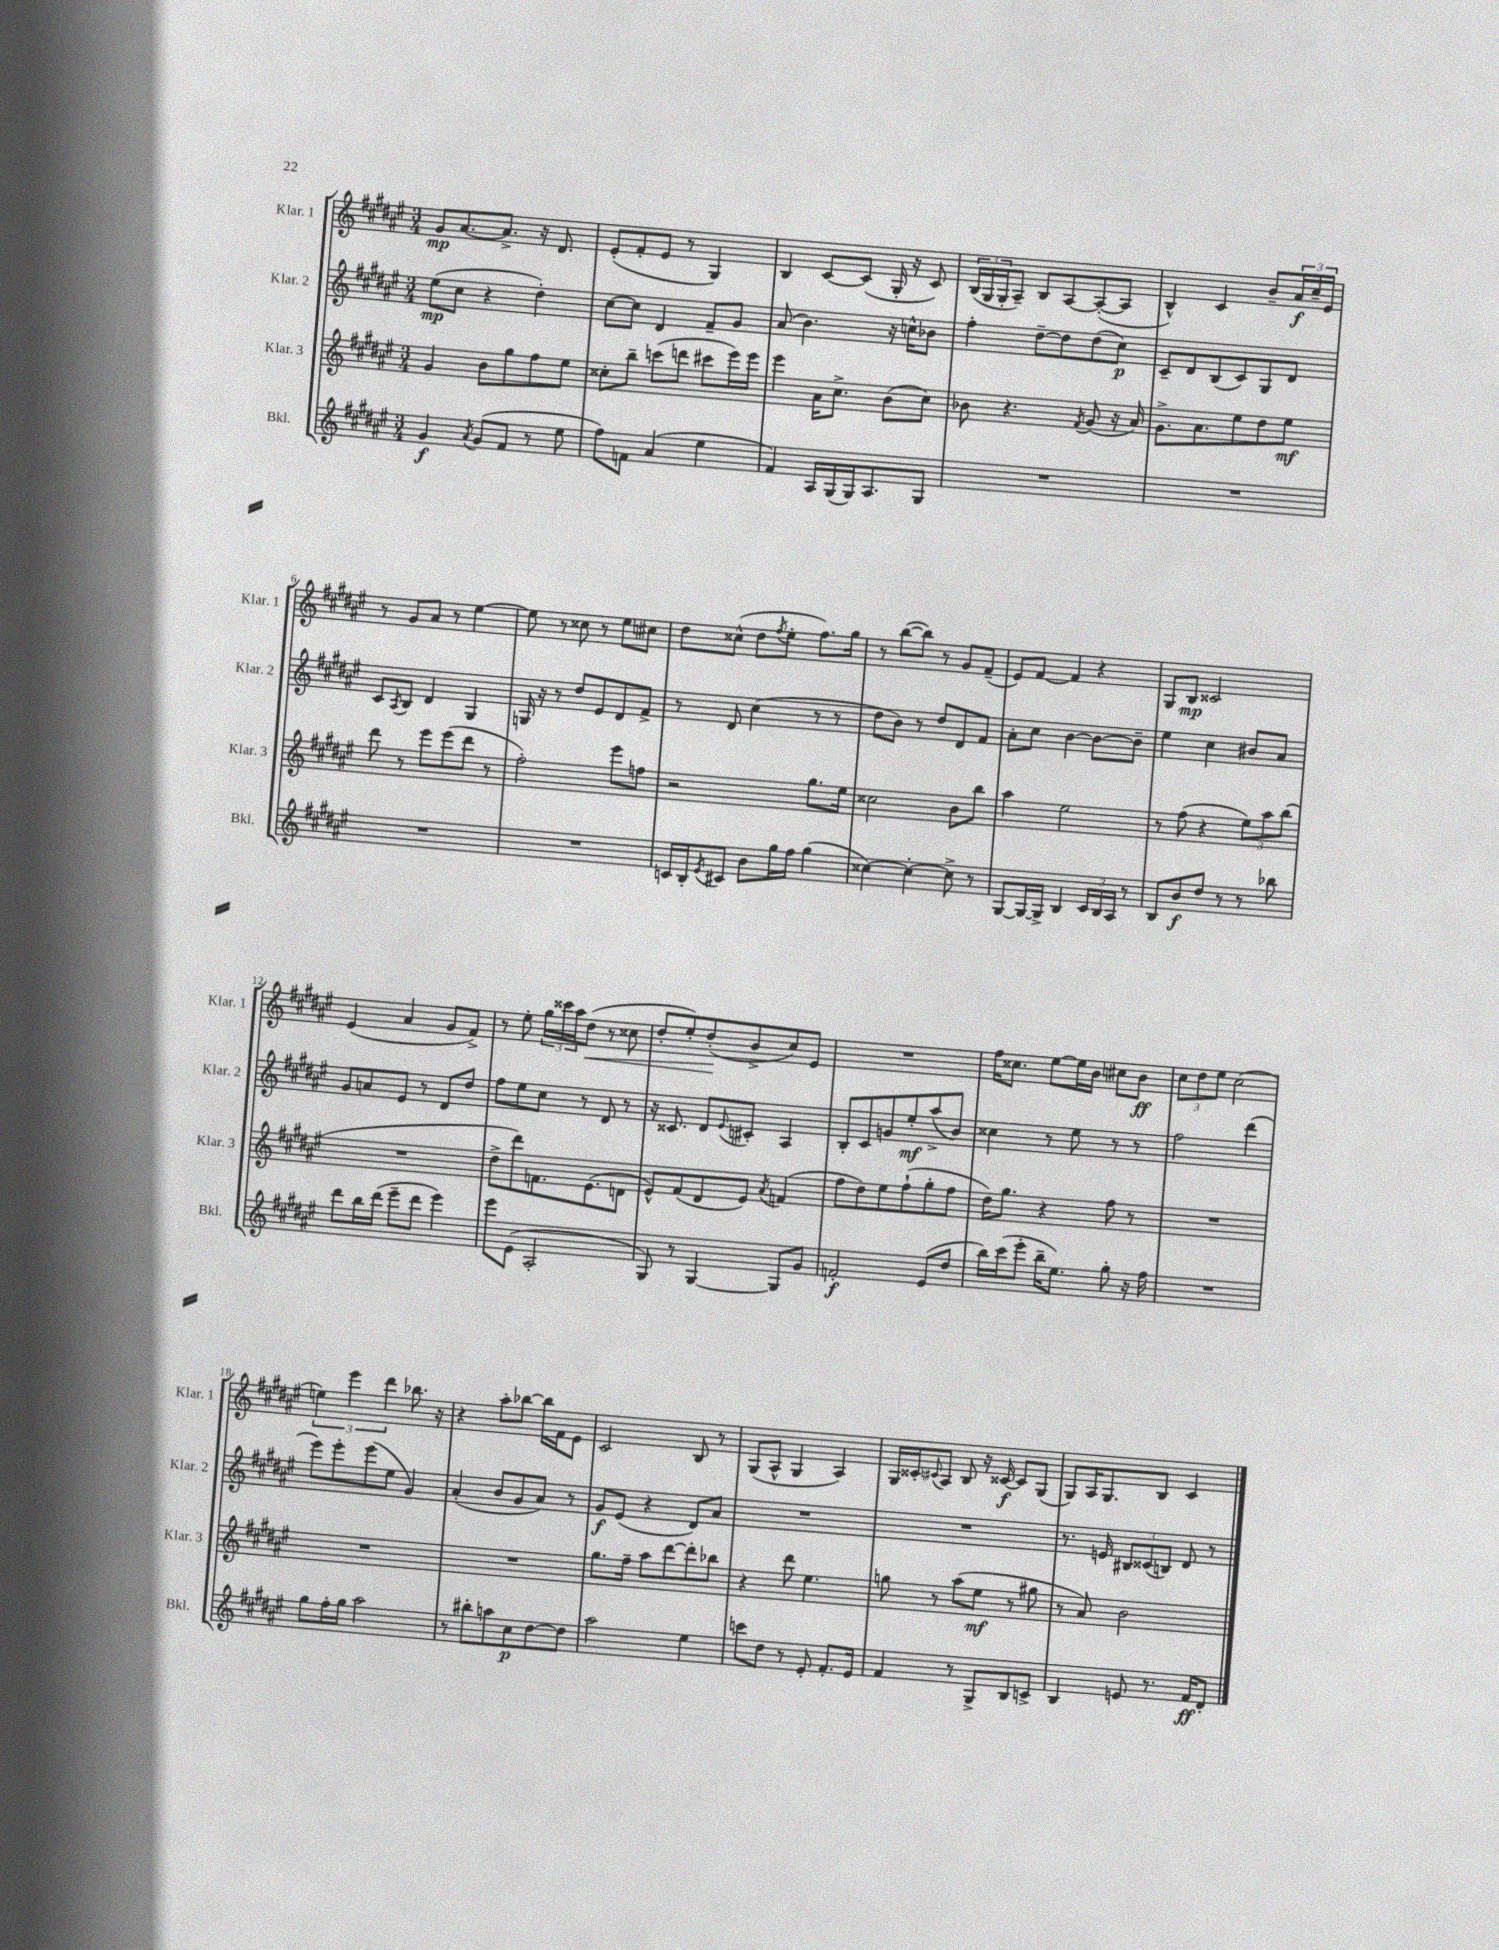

**kern	**dynam	**kern	**dynam	**kern	**dynam	**kern	**dynam
*part4	*part4	*part3	*part3	*part2	*part2	*part1	*part1
*staff4	*staff4	*staff3	*staff3	*staff2	*staff2	*staff1	*staff1
*I"Bkl.	*	*I"Klar. 3	*	*I"Klar. 2	*	*I"Klar. 1	*
*I'Bkl.	*	*I'Klar. 3	*	*I'Klar. 2	*	*I'Klar. 1	*
*clefG2	*	*clefG2	*	*clefG2	*	*clefG2	*
*k[f#c#g#d#a#e#]	*	*k[f#c#g#d#a#e#]	*	*k[f#c#g#d#a#e#]	*	*k[f#c#g#d#a#e#]	*
*M3/4	*	*M3/4	*	*M3/4	*	*M3/4	*
=1	=1	=1	=1	=1	=1	=1	=1
4g#/	f	4g#/	.	(8ee#\L	mp	8g#/L	mp
.	.	.	.	8cc#\J	.	[8.a#/	.
8qa#/	.	.	.	.	.	.	.
(8g#/L	.	8b\L	.	4r	.	.	.
.	.	.	.	.	.	8.a#^/J]	.
8f#/J	.	8gg#\	.	.	.	.	.
8r	.	8ff#\	.	4dd#'\)	.	16r	.
.	.	.	.	.	.	8.d#/	.
8ee#\	.	8ee#\J	.	.	.	.	.
=2	=2	=2	=2	=2	=2	=2	=2
8ff#\L)	.	8cc##X'\L	.	[8cc#\L	.	(8e#'/L	.
8fn\J	.	8bb~\J	.	8cc#\J]	.	8f#'/	.
(4a#/	.	(8cccn\L	.	4d#/	.	8e#/J	.
.	.	8dddn\J	.	.	.	8r	.
4ee#\	.	8ccc#X\L	.	8f#~/L	.	4G#/)	.
.	.	16eee#\L)	.	8g#/J	.	.	.
.	.	16eee#\JJ	.	.	.	.	.
=3	=3	=3	=3	=3	=3	=3	=3
4f#/)	.	4eee#\	.	(8a#/	.	4B/	.
.	.	.	.	4.b\)	.	.	.
16A#/LL	.	16a#\KL	.	.	.	[8c#/L	.
(16G#/	.	8.cc#^\J	.	.	.	.	.
16G#/J)	.	.	.	.	.	(8c#/J]	.
8.A#/	.	.	.	.	.	.	.
.	.	(8b\L	.	16r	.	16G#'/	.
.	.	.	.	16ccn^^\KL	.	16r	.
8G#/J	.	8cc#\J)	.	8b-X\J	.	8c#/)	.
=4	=4	=4	=4	=4	=4	=4	=4
2.r	.	8b-X\	.	4ff#'\	.	(24B/LL	.
.	.	.	.	.	.	24G#/	.
.	.	.	.	.	.	24G#'/J	.
.	.	4.r	.	.	.	8A#~/J)	.
.	.	.	.	[8dd#~\L	.	8B/L	.
.	.	.	.	8dd#\]	.	[8A#/	.
.	.	8qf#/	.	.	.	.	.
.	.	(8g#/	.	(8dd#\	.	(8A#'/_	.
.	.	16r	.	8cc#\J)	p	8A#/J]	.
.	.	16a#/)	.	.	.	.	.
=5	=5	=5	=5	=5	=5	=5	=5
2.r	.	8.g#^\L	.	8c#~/L	.	4B^^/)	.
.	.	.	.	8d#/	.	.	.
.	.	8.a#\	.	.	.	.	.
.	.	.	.	(8B/	.	4c#/	.
.	.	8ee#\	.	8c#/)	.	.	.
.	.	8dd#\	.	8G#/	.	8b~/L	.
.	.	8ee#\J	mf	8d#/J	.	24a#/L	f
.	.	.	.	.	.	24cc#~/	.
.	.	.	.	.	.	24e#/JJ	.
!!LO:LB:g=z
=6	=6	=6	=6	=6	=6	=6	=6
2.r	.	8ddd#\	.	8c#/L	.	8r	.
.	.	.	.	8qA#/	.	.	.
.	.	8r	.	8B/J	.	8g#/L	.
.	.	8eee#\L	.	4d#/	.	8a#/J	.
.	.	(8eee#\	.	.	.	8r	.
.	.	8ddd#\J	.	4G#/	.	[4ee#\	.
.	.	8r	.	.	.	.	.
=7	=7	=7	=7	=7	=7	=7	=7
2.r	.	2ff#'\)	.	16Gn/	.	8ee#\]	.
.	.	.	.	16r	.	.	.
.	.	.	.	8r	.	8r	.
.	.	.	.	8dd#/L	.	8cc##X\	.
.	.	.	.	8e#/	.	8r	.
.	.	8eee#\L	.	8d#/	.	8ee#\L	.
.	.	8ffn\J	.	8f#^/J	.	8cc#X\J	.
=8	=8	=8	=8	=8	=8	=8	=8
16cn/LL	.	2r	.	8r	.	8dd#\L	.
16B'/J	.	.	.	.	.	.	.
8qe#/	.	.	.	.	.	.	.
8c#X/J	.	.	.	8d#/	.	(8cc##X^^\J	.
8b\L	.	.	.	(4cc#\	.	8dd#\L	.
.	.	.	.	.	.	8qff#/	.
16gg#\L	.	.	.	.	.	8ee#'\J	.
16ff#\JJ	.	.	.	.	.	.	.
(4gg#\	.	8.gg#\L	.	8r	.	8.ff#\L)	.
.	.	.	.	8r	.	.	.
.	.	16ee#\Jk	.	.	.	16gg#\Jk	.
=9	=9	=9	=9	=9	=9	=9	=9
[4cc##X\)	.	2cc##X\	.	8dd#\L	.	8r	.
.	.	.	.	8b\J)	.	([8bb\L	.
4cc##'\_	.	.	.	8r	.	8bb\J])	.
.	.	.	.	8dd#/L	.	8r	.
8cc##^\]	.	8b\L	.	8d#/	.	8g#/L	.
8r	.	8bb\J	.	8f#/J	.	(8f#~/J	.
=10	=10	=10	=10	=10	=10	=10	=10
[8G#/L	.	4aa#\	.	8a#'\L	.	8e#/L)	.
16G#/L_	.	.	.	8cc#\J	.	[8f#/J	.
16G#^/JJ]	.	.	.	.	.	.	.
4B/	.	2ee#\	.	[4b\	.	4f#/]	.
24c#/LL	.	.	.	8b\L_	.	4r	.
24B/	.	.	.	.	.	.	.
24A#/JJ	.	.	.	.	.	.	.
8r	.	.	.	8b~\J]	.	.	.
=11	=11	=11	=11	=11	=11	=11	=11
8B/L	.	8r	.	4ee#\	.	8G#/L	.
8b/	f	(8ff#\	.	.	.	8B/J	mp
8dd#/J	.	4r	.	4cc#\	.	2c##X/	.
8r	.	.	.	.	.	.	.
8r	.	12ee#\L)	.	8b#X/L	.	.	.
.	.	12aa#\	.	.	.	.	.
8bb-X\	.	.	.	8a#/J	.	.	.
.	.	(12bb\J	.	.	.	.	.
!!LO:LB:g=z
=12	=12	=12	=12	=12	=12	=12	=12
8ddd#\L	.	2.r	.	8g#/L	.	(4e#/	.
16bb\L	.	.	.	8an/	.	.	.
(16ddd#\JJ	.	.	.	.	.	.	.
8eee#~\L	.	.	.	8e#/J	.	4a#/	.
8ddd#\J	.	.	.	8r	.	.	.
4eee#\)	.	.	.	8d#/L	.	8g#/L	.
.	.	.	.	8dd#/J	.	8f#^/J)	.
=13	=13	=13	=13	=13	=13	=13	=13
8eee#\L	.	8dd#^\L	.	8ff#\L	.	8r	.
(8e#\J	.	8ddd#\)	.	8ee#\	.	8ee#'\	.
2A#'/	.	8.fn\	.	8cc#\J	.	24gg#\LL	.
.	.	.	.	.	.	24ccc##X\	.
.	.	.	.	.	.	24aa#\J	.
!	!	!	!	!	!	!	!LO:HP:b
.	.	.	.	8r	.	(8dd#\J	<
.	.	(8.e#\	.	.	.	.	.
.	.	.	.	8d#/	.	8r	.
.	.	8dn\J	.	8r	.	8cc##X\	.
=14	=14	=14	=14	=14	=14	=14	=14
8G#/)	.	8e#^^/L)	.	16r	.	8dd#'/L	.
.	.	.	.	8.c##X/	.	.	.
8r	.	(8f#/	.	.	.	8ee#'/)	.
[4G#/	.	8d#/	.	8d#/L	.	(8dd#'/	.
.	.	.	.	8qqe#/	.	.	.
.	.	8e#/J)	.	8c#X'/J	.	8b^/	[
.	.	8qa#/	.	.	.	.	.
8G#/L]	.	(4fn/	.	4A#/	.	8cc#/)	.
8g#/J	.	.	.	.	.	8e#/J	.
=15	=15	=15	=15	=15	=15	=15	=15
2fn'/	f	8ff#\L	.	8B'/L	.	2.r	.
.	.	8dd#\)	.	8c#/	.	.	.
.	.	8ee#\	.	8gn/	.	.	.
.	.	(8ff#`\	.	8ee#'/	mf	.	.
(8e#/L	.	8gg#'\	.	(8aa#^/	.	.	.
8dd#/J	.	8ff#\J	.	8b/J)	.	.	.
=16	=16	=16	=16	=16	=16	=16	=16
16bb\LL)	.	16dd#\KL)	.	4cc##X\	.	16ff#\KL	.
(16ccc#\J	.	8.gg#\J	.	.	.	8.cc##X\J	.
8eee#'\J	.	.	.	.	.	.	.
16bb~\KL	.	4r	.	8r	.	[8ee#\L	.
8.ee#\J)	.	.	.	.	.	.	.
.	.	.	.	8ee#\	.	16ee#\L]	.
.	.	.	.	.	.	16b\JJ	.
8gg#'\	.	8ff#\	.	8r	.	8cc#X\L	.
16r	.	8r	.	8r	.	8b\J	ff
16ff#\	.	.	.	.	.	.	.
=17	=17	=17	=17	=17	=17	=17	=17
2.r	.	2.r	.	2ff#\	.	12cc#\L	.
.	.	.	.	.	.	12dd#\	.
.	.	.	.	.	.	12ee#\J	.
.	.	.	.	.	.	(2cc#\	.
.	.	.	.	(4ddd#\	.	.	.
!!LO:LB:g=z
=18	=18	=18	=18	=18	=18	=18	=18
8gg#\L	.	2.r	.	8eee#\L)	.	6een\)	.
16ff#'\L	.	.	.	8eee#'\	.	.	.
.	.	.	.	.	.	6eee#\	.
16gg#\JJ	.	.	.	.	.	.	.
2aa#\	.	.	.	(8eee#\	.	.	.
.	.	.	.	.	.	6ddd#\	.
.	.	.	.	8ee#\J	.	.	.
.	.	.	.	4g#/)	.	8.bb-X\	.
.	.	.	.	.	.	16r	.
=19	=19	=19	=19	=19	=19	=19	=19
8r	.	2.r	.	(4a#'/	.	4r	.
8bb#X'\L	.	.	.	.	.	.	.
8aan\	.	.	.	8b/L	.	8aa#'\L	.
8cc#\	p	.	.	8g#/	.	[8bb-X\J	.
[8dd#\	.	.	.	8a#/J)	.	16bb-\LL]	.
.	.	.	.	.	.	16f#\J	.
8dd#\J]	.	.	.	8r	.	8e#\J	.
=20	=20	=20	=20	=20	=20	=20	=20
2aa#\	.	8.gg#\L	.	8g#/L	f	2c#/	.
.	.	.	.	(8e#/J	.	.	.
.	.	16ff#~\Jk	.	.	.	.	.
.	.	8aa#\L	.	4r	.	.	.
.	.	[8ddd#\	.	.	.	.	.
4ee#\	.	8ddd#'\]	.	8d#/L)	.	8B/	.
.	.	8bb-X\J	.	8a#/J	.	8r	.
=21	=21	=21	=21	=21	=21	=21	=21
8cccn\L	.	4r	.	2.r	.	(8G#/L	.
8dd#\J	.	.	.	.	.	8A#^^/J	.
8r	.	8ddd#\	.	.	.	4G#/	.
8e#'/	.	4.ee#\	.	.	.	.	.
8.f#'/L	.	.	.	.	.	4A#/)	.
16e#/Jk	.	.	.	.	.	.	.
=22	=22	=22	=22	=22	=22	=22	=22
4f#/	.	8ggn\	.	2.r	.	16G#/LL	.
.	.	.	.	.	.	16c##X'/J	.
.	.	.	.	.	.	8qqc#X/	.
.	.	8r	.	.	.	8A#/J	.
8r	.	(8aa#\L	.	.	.	8B/	.
8G#^/L	.	8ee#\J	mf	.	.	16r	.
.	.	.	.	.	.	[16c##X/	f
8B/	.	8r	.	.	.	8c##/L]	.
8cn^/J	.	8gg#X\	.	.	.	(8G#/J	.
=23	=23	=23	=23	=23	=23	=23	=23
4B/	.	8r	.	8.r	.	8G#/L)	.
.	.	8a#/)	.	.	.	16A#/K	.
.	.	.	.	16en/	.	8.G#/	.
8en/	.	2b\	.	12B#X/L	.	.	.
.	.	.	.	(12c##X/	.	.	.
8.r	.	.	.	.	.	8B/J	.
.	.	.	.	12Bn/J)	.	.	.
.	.	.	.	8d#/	.	4c#/	.
16f#/KL	ff	.	.	.	.	.	.
8d#'/J	.	.	.	8r	.	.	.
==	==	==	==	==	==	==	==
*-	*-	*-	*-	*-	*-	*-	*-
